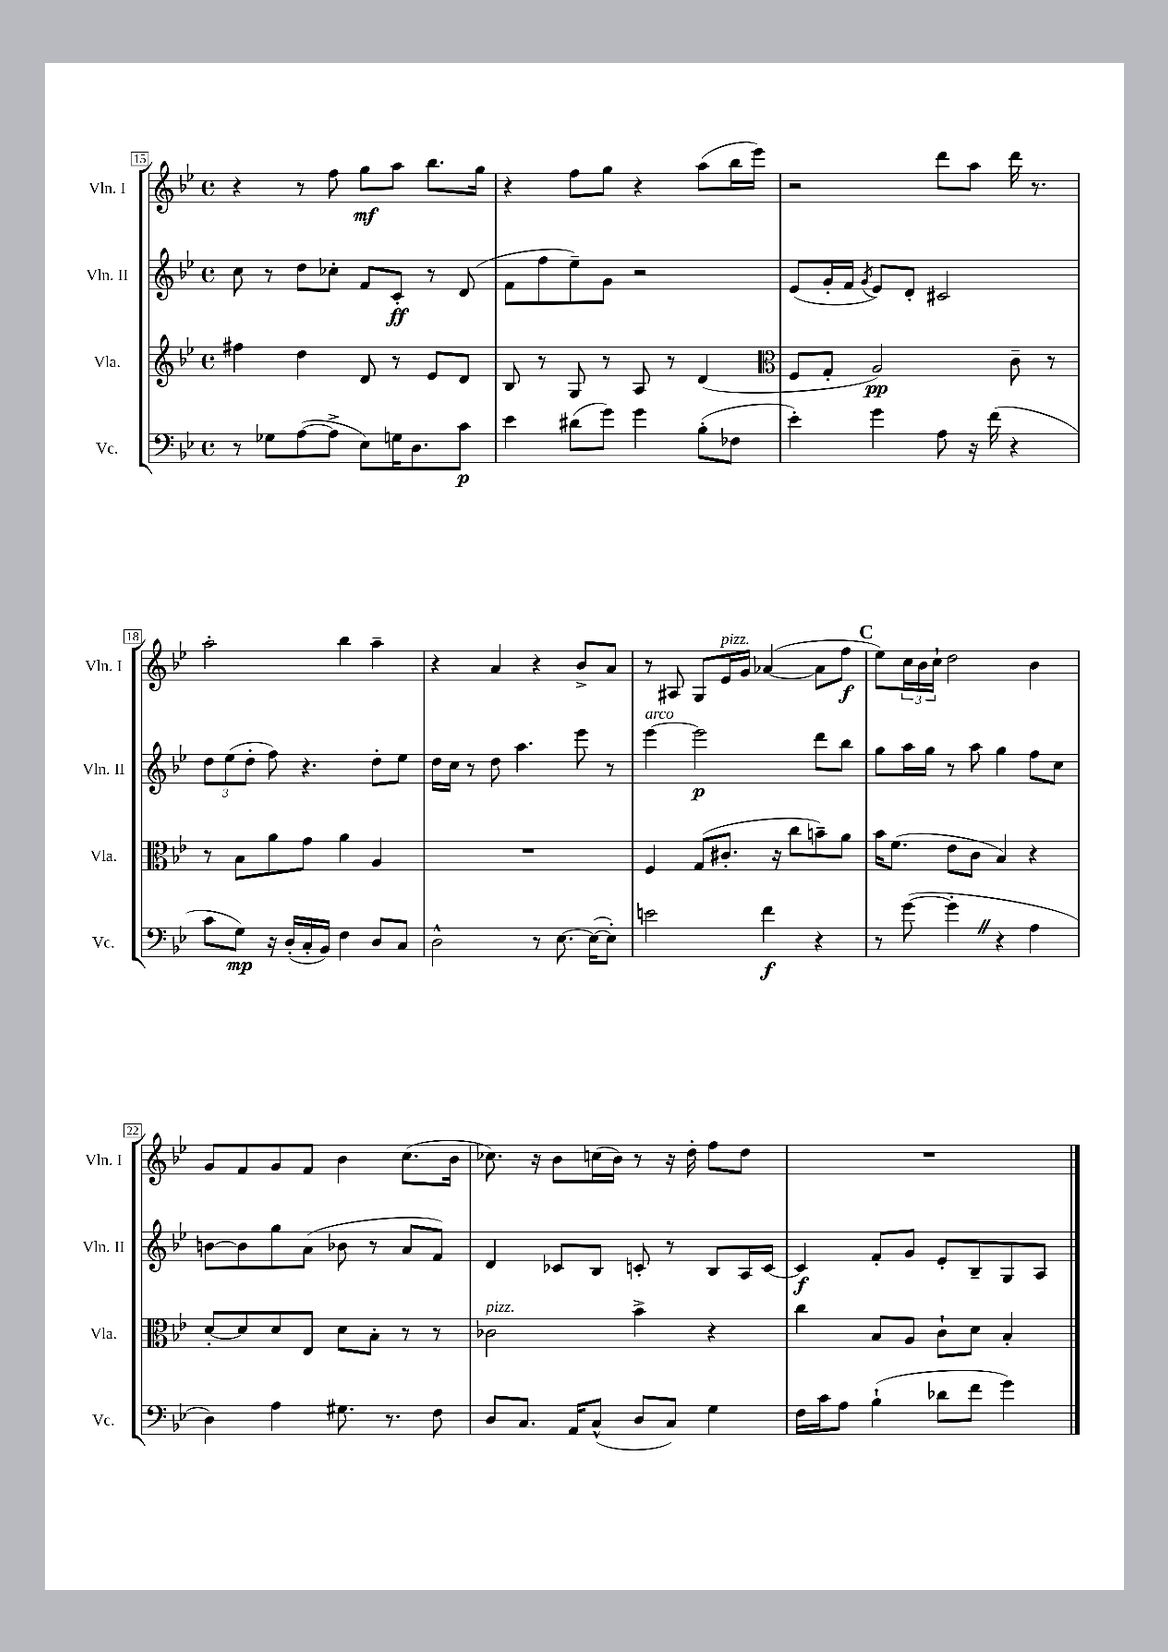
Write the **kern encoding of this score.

**kern	**kern	**kern	**kern
*staff4	*staff3	*staff2	*staff1
*clefF4	*clefG2	*clefG2	*clefG2
*k[b-e-]	*k[b-e-]	*k[b-e-]	*k[b-e-]
*M4/4	*M4/4	*M4/4	*M4/4
*met(c)	*met(c)	*met(c)	*met(c)
8r	4ff#\	8cc\	4r
8G-\L	.	8r	.
([8A\	4dd\	8dd\L	8r
8A^\]J	.	8cc-'\J	8ff\
8E-\L)	8d/	8f/L	8gg\L
16G\K	8r	8c'/J	8aa\J
8.D\	.	.	.
.	8e-/L	8r	8.bb-\L
8c\J	8d/J	(8d/	.
.	.	.	16gg\Jk
=	=	=	=
4e-\	8B-/	8f\L	4r
.	8r	8ff\	.
(8d#\L	8G/	8ee-~\)	8ff\L
8g\J)	8r	8g\J	8gg\J
4g\	8A/	2r	4r
.	8r	.	.
(8B-'\L	(4d/	.	(8aa\L
8F-\J	.	.	16bb-\L
.	.	.	16eee-\JJ)
=	=	=	=
*	*clefC3	*	*
4e-'\)	8F/L	(8e-/L	2r
.	8G'/J	16g'/L	.
.	.	16f/JJ	.
.	.	8qg/	.
4g\	2A/)	8e-/L)	.
.	.	8d'/J	.
8A\	.	2c#/	8ddd\L
16r	.	.	8aa\J
(16f\	.	.	.
4r	8c~\	.	16ddd\
.	.	.	8.r
.	8r	.	.
=	=	=	=
8c\L	8r	12dd\L	2aa'\
.	.	(12ee-\	.
8G\J)	8B-\L	.	.
.	.	12dd'\J	.
16r	8a\	8ff\)	.
(16D'/LL	.	.	.
16C'/	8g\J	4.r	.
16BB-/JJ)	.	.	.
4F\	4a\	.	4bb-\
8D/L	4A/	8dd'\L	4aa~\
8C/J	.	8ee-\J	.
=	=	=	=
2D^^\	1r	16dd\LL	4r
.	.	16cc\JJ	.
.	.	8r	.
.	.	8dd\	4a/
.	.	4.aa\	.
8r	.	.	4r
[8.E-\	.	.	.
.	.	8eee-\	8b-^/L
(16E-\_LK	.	.	.
8E-'\]J)	.	8r	8a/J
=	=	=	=
2e\	4F/	[4eee-\	8r
.	.	.	8A#/
.	(8G/L	2eee-\]	8G/L
.	8.c#'/J	.	16e-/L
.	.	.	16g/JJ
4f\	.	.	([4a-/
.	16r	.	.
.	8cc\L	.	.
4r	8b~\)	8ddd\L	8a-\]L
.	8a\J	8bb-\J	8ff\J
=	=	=	=
8r	16b-\LK	8gg\L	8ee-\L)
.	(8.f\J	.	.
([8g\	.	16aa\L	24cc\L
.	.	.	24b-\
.	.	16gg\JJ	.
.	.	.	24cc`\JJ
4g'\]	8e-\L	8r	2dd\
.	8c\J	8aa\	.
4r	4B-/)	4gg\	.
4A\	4r	8ff\L	4b-\
.	.	8cc\J	.
=	=	=	=
4D\)	[8d'/L	[8b\L	8g/L
.	8d/]	8b\]	8f/
4A\	8d/	8gg\	8g/
.	8E-/J	(8a\J	8f/J
8.G#\	8d\L	8b-\	4b-\
.	8B-'\J	8r	.
8.r	.	.	.
.	8r	8a/L	(8.cc\L
8F\	8r	8f/J)	.
.	.	.	16b-\Jk
=	=	=	=
8D/L	2c-\	4d/	8.cc-\)
8.C/J	.	.	.
.	.	.	16r
.	.	8c-/L	8b-\L
16AA/LK	.	.	.
(8C^^/J	.	8B-/J	(16cc\L
.	.	.	16b-\JJ)
8D/L	4b-^\	8c'/	8r
8C/J)	.	8r	16r
.	.	.	16dd'\
4G\	4r	8B-/L	8ff\L
.	.	16A/L	8dd\J
.	.	[16c/JJ	.
=	=	=	=
16F\LL	4cc\	4c/]	1r
16c\J	.	.	.
8A\J	.	.	.
(4B-`\	8B-/L	8f'/L	.
.	8A/J	8g/J	.
8d-\L	8c`\L	8e-'/L	.
8f\J	8d\J	8B-~/	.
4g\)	4B-'/	8G/	.
.	.	8A/J	.
==	==	==	==
*-	*-	*-	*-
